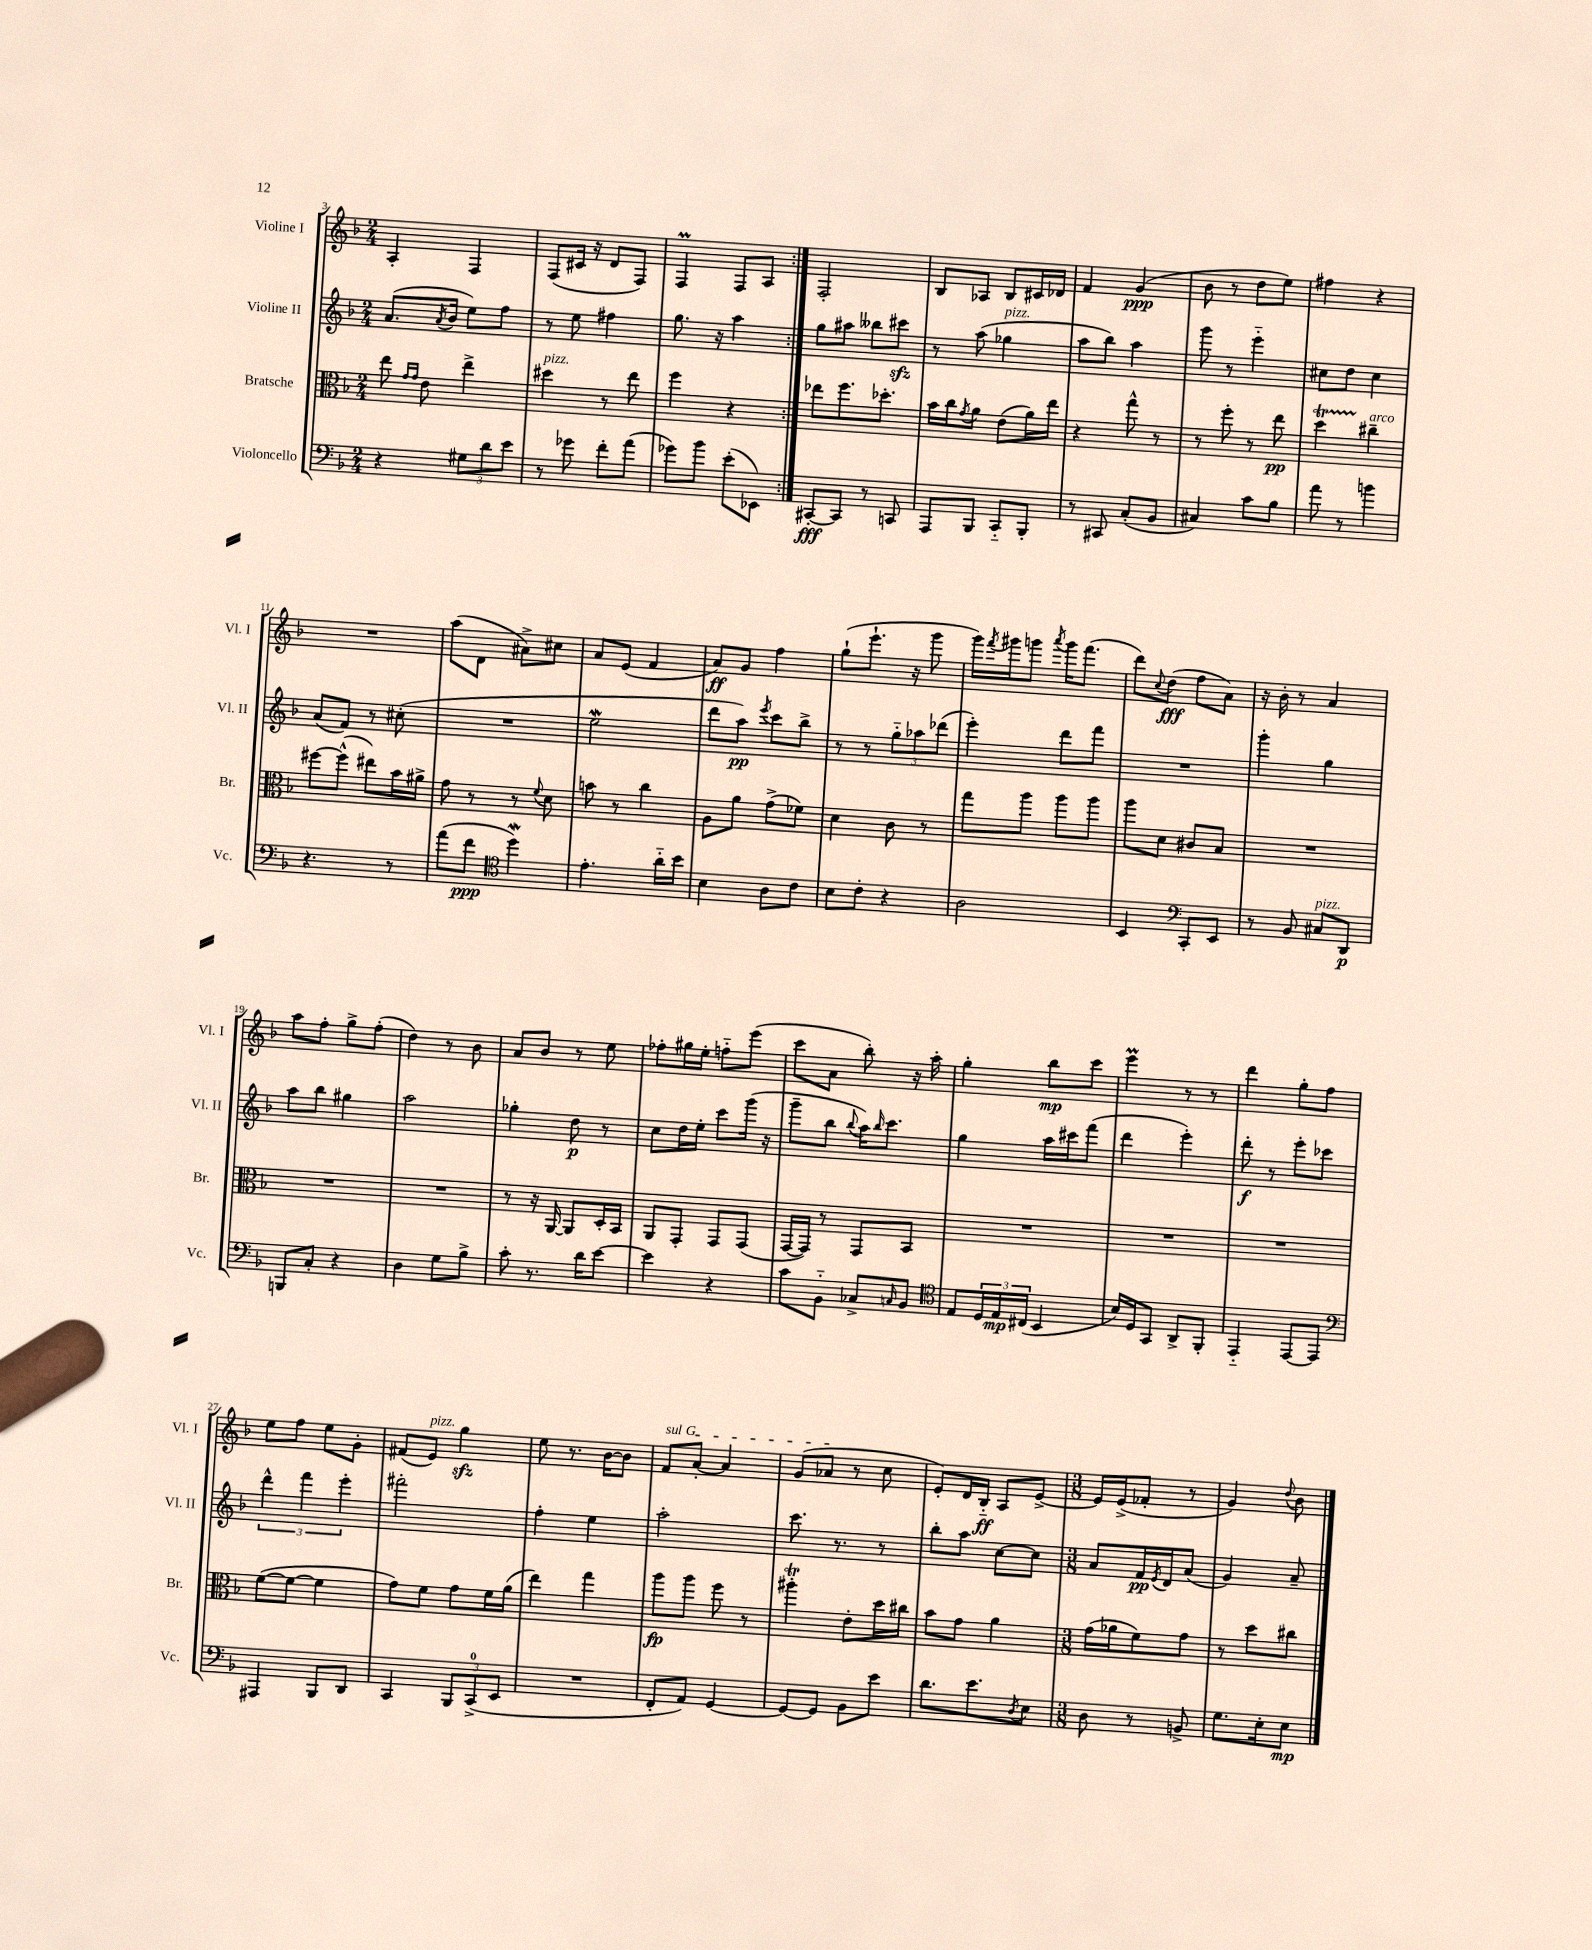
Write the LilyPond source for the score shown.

<<
\new StaffGroup <<
\new Staff = "s0" \with { instrumentName = "Violine I" shortInstrumentName = "Vl. I" } {
    \clef treble \key f \major \numericTimeSignature \time 2/4
    \repeat volta 2 { a4-. f4 |
    f8( cis'16 r16 d'8 f8) |
    f4\prall f8 a8 | }
    f2-. |
    bes8 aes8 bes8 cis'16 des'16 |
    f'4 g'4\ppp( |
    bes'8 r8 d''8 e''8) |
    fis''4 r4 |
    R2 |
    a''8( d'8 ais'8->) cis''8 |
    a'8 e'8( f'4 |
    a'8\ff) g'8 f''4 |
    g''8-!( e'''8.-! r16 g'''8 |
    g'''16) \acciaccatura { f'''8 } gis'''16 g'''8 \acciaccatura { a'''8 } g'''16 f'''8.( |
    d'''8) \appoggiatura { c''8 } d''8\fff( f''8 a'8) |
    r16 bes'16-. r8 a'4 |
    a''8 f''8-. g''8-> f''8-.( |
    d''4) r8 bes'8 |
    a'8 bes'8 r8 e''8 |
    fes''8-. gis''16 e''16-. f''8-_ e'''8( |
    c'''8 a'8 bes''8-.) r16 a''16-. |
    g''4-. bes''8\mp c'''8 |
    e'''4\prall r8 r8 |
    d'''4 g''8-. f''8 |
    e''8 f''8 e''8 g'8-. |
    fis'8( e'8^\markup { \italic "pizz." }) g''4\sfz |
    e''8 r8. bes'16~ bes'8 |
    \once \override TextSpanner.bound-details.left.text = \markup { \italic "sul G" } f'8\startTextSpan a'8~-. a'4 |
    g'8( aes'8\stopTextSpan r8 c''8 |
    e'8-.) d'16 bes16-_\ff a8 e'8~-> |
    \numericTimeSignature \time 3/8 e'16 e'16->( fes'8-. r8 |
    g'4) \appoggiatura { d''8 } bes'8 \bar "|." |
}
\new Staff = "s1" \with { instrumentName = "Violine II" shortInstrumentName = "Vl. II" } {
    \clef treble \key f \major \numericTimeSignature \time 2/4
    \repeat volta 2 { a'8.( \acciaccatura { a'8 } bes'16 e''8) f''8 |
    r8 e''8 fis''4 |
    g''8. r16 a''4 | }
    g''8 ais''8 beses''8 cis'''8\sfz |
    r8 a''8( ges''4^\markup { \italic "pizz." } |
    a''8 bes''8) a''4 |
    g'''8 r8 e'''4-_ |
    cis''8 d''8 cis''4 |
    a'8( f'8) r8 cis''8-.( |
    R2 |
    e''2\mordent |
    d'''8 a''8\pp) \acciaccatura { e'''8 } c'''8 bes''8-> |
    r8 r8 \tuplet 3/2 { g''8-_ aes''8 des'''8( } |
    e'''4-.) d'''8 f'''8 |
    R2 |
    g'''4-. g''4 |
    a''8 bes''8 gis''4 |
    a''2 |
    ges''4-. d''8\p r8 |
    c''8 d''16 e''16-. c'''8 g'''16( r16 |
    g'''8-- bes''8 \appoggiatura { bes''8 } a''16) \grace { bes''16 } c'''8. |
    g''4 a''16 cis'''16 f'''8( |
    d'''4 e'''4-.) |
    d'''8-.\f r8 e'''8-. ces'''8 |
    \tuplet 3/2 { d'''4-^ f'''4 e'''4-. } |
    fis'''2-. |
    f''4-. e''4 |
    a''2-. |
    c'''8. r8. r8 |
    bes''8-. a''8 c''8~ c''8 |
    \numericTimeSignature \time 3/8 a'8 f'16\pp \acciaccatura { e'8 } d'16 a'8( |
    g'4) a'8-- \bar "|." |
}
\new Staff = "s2" \with { instrumentName = "Bratsche" shortInstrumentName = "Br." } {
    \clef alto \key f \major \numericTimeSignature \time 2/4
    \repeat volta 2 { e''8 \grace { g'16 g'16 } e'8 e''4-> |
    dis''4^\markup { \italic "pizz." } r8 e''8 |
    f''4 r4 | }
    ees''8 f''8. des''8.-. |
    bes'16 c''16 \acciaccatura { g'8 } a'8 e'8( a'16) e''16 |
    r4 g''8-^ r8 |
    r8 f''8-. r8 e''8\pp |
    d''4\startTrillSpan cis''4--\stopTrillSpan^\markup { \italic "arco" } |
    fis''8~ fis''8-^( eis''8) bes'16 ais'16-> |
    g'8 r8 r8 \appoggiatura { f'8 } d'8 |
    b'8 r8 c''4 |
    a8 a'8 g'8->( fes'8) |
    d'4 c'8 r8 |
    g''8 a''8 a''8 a''8 |
    a''8 d'8 cis'8 bes8 |
    R2 |
    R2 |
    R2 |
    r8 r16 a,16~ a,8 d16-. bes,16 |
    a,8 g,8-. g,8 g,8( |
    g,16~ g,16) r8 g,8 bes,8 |
    R2 |
    R2 |
    R2 |
    f'8~( f'8~ f'4 |
    g'8) f'8 g'8 f'16 a'16( |
    e''4) g''4 |
    a''8\fp a''8 f''8 r8 |
    ais''4-.\trill e'8-. d''16 cis''16 |
    bes'8 g'8 a'4 |
    \numericTimeSignature \time 3/8 g'16( aes'16 f'8) g'8 |
    r8 d''8 cis''8 \bar "|." |
}
\new Staff = "s3" \with { instrumentName = "Violoncello" shortInstrumentName = "Vc." } {
    \clef bass \key f \major \numericTimeSignature \time 2/4
    \repeat volta 2 { r4 \tuplet 3/2 { gis8 d'8 e'8 } |
    r8 ges'8 f'8-. a'8( |
    ges'8) bes'8 e'8-.( ees,8) | }
    cis,8~-.\fff cis,8 r8 c,8 |
    a,,8 bes,,8 c,8-_ bes,,8-. |
    r8 cis,8 c8-.( bes,8 |
    cis4) c'8 bes8 |
    a'8 r8 b'4 |
    r4. r8 |
    a'8( f'8\ppp \clef tenor d''4\mordent) |
    e'4.-. a'16-_ bes'16 |
    bes4 a8 c'8 |
    bes8 c'8-. r4 |
    a2 |
    bes,4 \clef bass c,8-. e,8 |
    r8 bes,8 cis8^\markup { \italic "pizz." } d,8\p |
    b,,8 c8-. r4 |
    d4 g8 bes8-> |
    c'8-. r8. d'16 e'8~ |
    e'4 r4 |
    c'8 bes,8-_ ces8-> \grace { c16 } bes,8 |
    \clef tenor e8 \tuplet 3/2 { d16 e16\mp cis16( } bes,4 |
    bes16) d16 g,8 a,8-> f,8-. |
    e,4-_ e,8~ e,8 |
    \clef bass ais,,4 bes,,8 d,8 |
    c,4 \tuplet 3/2 { bes,,8 c,8-0->( e,8 } |
    R2 |
    f,8-. a,8) g,4~ |
    g,8~ g,8 bes,8 e'8 |
    d'8. e'8. \acciaccatura { d8 } e8 |
    \numericTimeSignature \time 3/8 d8 r8 b,8-> |
    g8. e16-. e8\mp \bar "|." |
}
>>
>>
\layout { \context { \Score currentBarNumber = #3 } }
